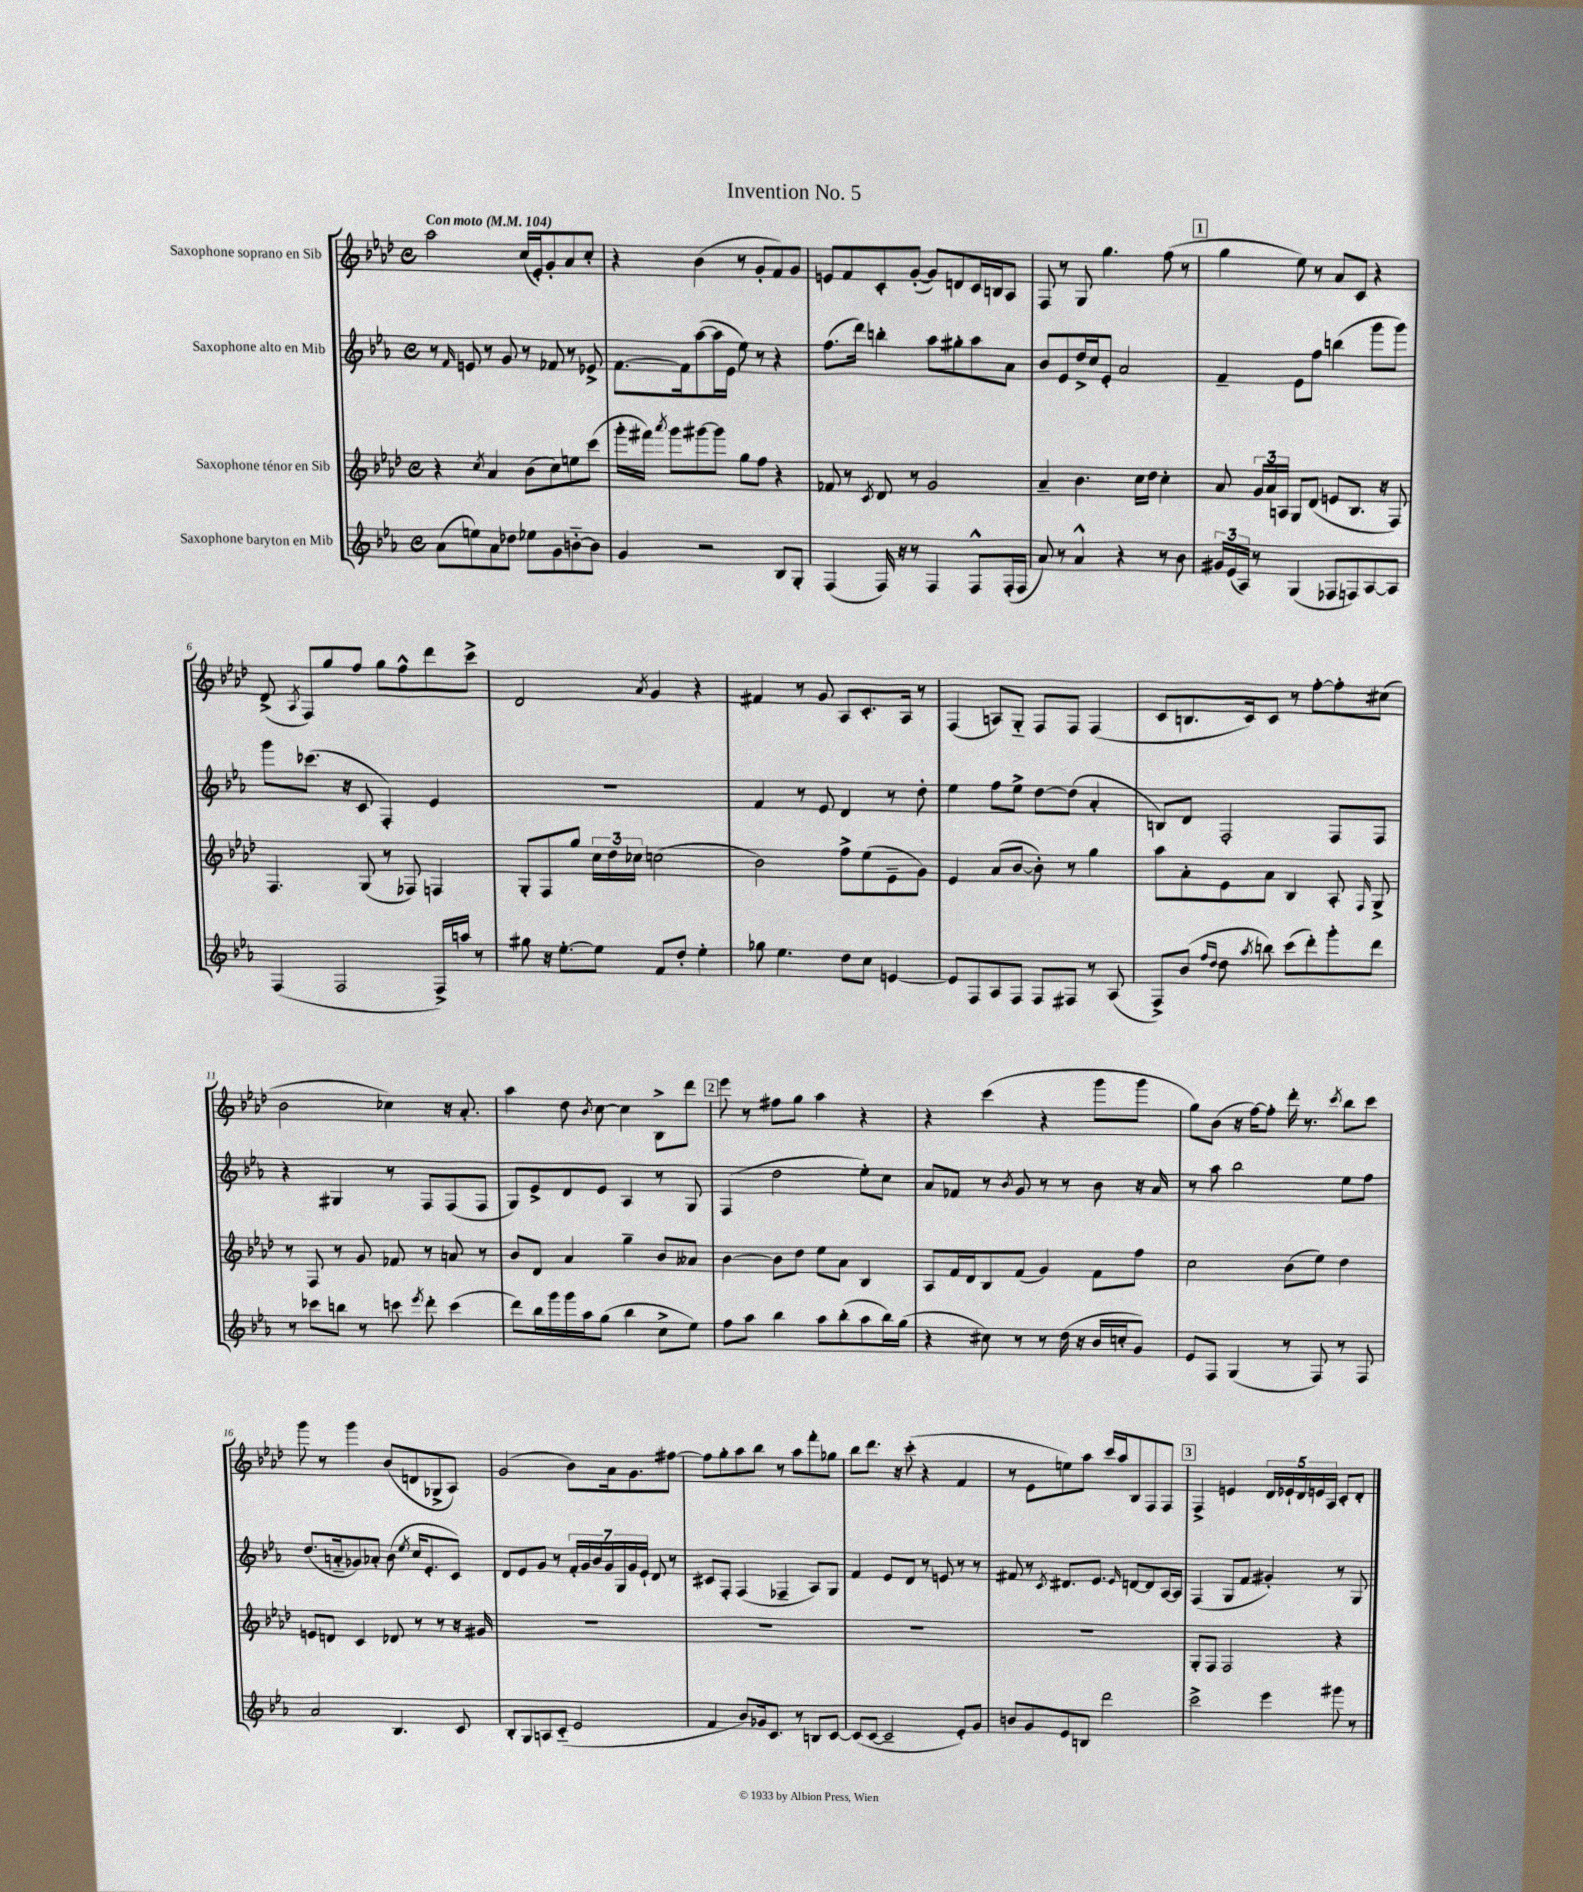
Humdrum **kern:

**kern	**kern	**kern	**kern
*staff4	*staff3	*staff2	*staff1
*clefG2	*clefG2	*clefG2	*clefG2
*k[b-e-a-]	*k[b-e-a-d-]	*k[b-e-a-]	*k[b-e-a-d-]
*M4/4	*M4/4	*M4/4	*M4/4
*met(c)	*met(c)	*met(c)	*met(c)
*MM104	*MM104	*MM104	*MM104
(8a-\L	4r	8r	2aa-\
.	.	16qqf/	.
8ee\)	.	8e/	.
.	8qcc/	.	.
8a-\	4a-/	8r	.
8dd-\J	.	8g/	.
8ee-\L	(8b-\L	8r	(16cc/LL
.	.	.	16e-'/J)
8g\	8cc\)	8f-/	8g'/
[8b'~\	8ee\	8r	8a-/
8b\]J	(8ccc\J	8e-^/	8cc'/J
=	=	=	=
4g/	16ggg'\LL	[8.f\L	4r
.	16fff#\JJ)	.	.
.	8qaaa-/	.	.
.	8ggg\L	.	.
.	.	16f\]k	.
2r	[8ggg#\	([8aa-\	(4b-\
.	8ggg#\]J	16aa-\]L	.
.	.	16e-\JJ	.
.	8gg\L	8ee-\)	8r
.	8ff\J	8r	8g'/L
8B-/L	4r	4r	8f/)
8G'/J	.	.	8g/J
=	=	=	=
(4F/	8f-/	(8.ff\L	8e/L
.	8r	.	8f/
.	.	16ddd\Jk)	.
.	8qc/	.	.
16F/)	8d-/	4bb'\	8c'/
16r	.	.	.
8r	8r	.	([8g'/J
4F/	2g/	8aa-\L	8g/]L)
.	.	8gg#'\	8d/
8F^^/L	.	8aa-\	16c/L
.	.	.	16B/J
(16F'/L	.	8a-\J	8A-/J
16F/JJ	.	.	.
=	=	=	=
8a-/)	4a-~/	8b-/L	8F/
8r	.	8e-/	8r
4a-^^/	4.b-\	16dd^/L	8G/
.	.	16cc/J	.
.	.	8e-'/J	4.gg\
4r	.	2a-/	.
.	16cc\LL	.	.
.	16dd-\JJ	.	.
8r	4cc'\	.	(8ff\
8b-\	.	.	8r
=	=	=	=
24g#/LL	8a-/	4f~/	4gg\
(24e-/	.	.	.
24A-/JJ)	.	.	.
8r	24g/LL	.	.
.	24a-/	.	.
.	24A/JJ	.	.
(4G/	8G/L	8e-\L	8ee-\)
.	(8d-/J	8ff\J	8r
8F-/L	8e/L	(4bb\	8a-/L
8F/)	8.B-/J	.	8c/J
[8A-/	.	8ggg\L	4r
.	16r	.	.
8A-/]J	8F/)	8ggg\J)	.
=	=	=	=
(4F/	4.F/	8ggg\L	(8d-^/
.	.	.	8qA-/
.	.	(8.ccc-\J	8F/L)
2F/	.	.	8gg/
.	.	16r	.
.	(8G/	8c/	8ff/J
.	8r	4F'/)	8gg\L
.	8F-/)	.	8ff^^\
16F^/LL)	4F/	4e-/	8ddd-\
16aa/JJ	.	.	.
8r	.	.	8ccc^\J
=	=	=	=
8gg#\	8G'/L	1r	2d-/
16r	8F/	.	.
[8.ee-'\L	.	.	.
.	8gg/J	.	.
8ee-\]J	24cc\LL	.	.
.	24dd-\	.	.
.	24cc-\JJ	.	.
.	.	.	8qa-/
8f/L	(2cc\	.	4g/
8dd'/J	.	.	.
4ee-'\	.	.	4r
=	=	=	=
8gg-\	2b-\)	4f/	4f#/
4.ee-\	.	.	.
.	.	8r	8r
.	.	8e-/	8g/
8dd\L	8ff^\L	4d/	8A-/L
8cc\J	(8ee-\	.	8.c'/
[4e/	8e-~\	8r	.
.	.	.	16A-/Jk
.	8g\J)	8dd'\	8r
=	=	=	=
8e/]L	4e-/	4ee-\	(4F/
8F/	.	.	.
8A-/	(8a-/L	8ff\L	8A/L)
8F/J	[8b-/J	8ee-^\J	8G'~/J
8F/L	8b-'\])	[8dd\L	8F/L
8F#/J	8r	(8dd\]J	8F/J
8r	4gg\	4a-'/	(4F/
(8A-/	.	.	.
=	=	=	=
8F^/L)	8aa-\L	8B/L)	8c/L
(8b-/J	8a-'\	8d/J	8.B/
16qqff/LL	.	.	.
16qqdd/JJ	.	.	.
8dd\	8e-\	2F'/	.
.	.	.	16c/k)
8qaa-/	.	.	.
8bb\)	8a-\J	.	8c/J
(8ccc\L	4B-/	.	8r
8ddd'\)	.	.	[8ff'\L
8ggg'\	8A-'/	8F/L	8ff'\]
.	16qqF/	.	.
8ddd\J	8G^/	8F/J	(8cc#\J
=	=	=	=
8r	8r	4r	2b-\
8ccc-\L	8F/	.	.
8bb\J	8r	4G#/	.
8r	8g/	.	.
8ccc\	8f-/	8r	4cc-\)
8qeee-/	.	.	.
8ddd'\	8r	8F/L	.
(4ccc\	8a/	(8F/	16r
.	.	.	8.a-'/
.	8r	8F/J	.
=	=	=	=
8ddd\L)	8b-/L	8G/L)	4aa-\
16bb-\L	8d-/J	8e-^/	.
16ggg\	.	.	.
16ggg\	4a-/	8d/	8dd-\
16aa-\J	.	.	.
.	.	.	8qb-/
(8gg\J	.	8e-/J	[8cc\
4bb-\	4gg~\	4A-/	4cc\]
8cc^\L	8b-/L	8r	8B-^\L
8ee-\J)	8a--/J	8G/	8ddd-\J
=	=	=	=
8ff\L	[4b-\	(4F/	8eee-\
8aa-\J	.	.	8r
4bb-\	8b-\]L	2dd\	8ff#\L
.	8dd-\J	.	8gg\J
8aa-\L	8ee-\L	.	4aa-\
(8bb-'\	8a-\J	.	.
8aa-\	4B-/	8ee-'\L)	4r
16bb-\L)	.	8cc\J	.
(16gg\JJ	.	.	.
=	=	=	=
4r	8A-/L	8a-/L	4r
.	16f/L	8f-/J	.
.	16d-/J	.	.
8cc#\)	8B-/	8r	(4ccc\
.	.	8qb-/	.
8r	(8f/J	8g/	.
8r	4g/)	8r	4r
(16dd\	.	8r	.
16r	.	.	.
16b-/LL	8f\L	8b-\	8ggg\L
16cc'/J	.	.	.
8g/J)	8ff\J	16r	8ggg\J
.	.	16a-/	.
=	=	=	=
8e-/L	2cc\	8r	8gg\L)
8F/J	.	8aa-\	(8b-\J
(4G/	.	2bb-\	16r
.	.	.	[16ff\LK)
.	.	.	8ff'\]J
8r	(8b-\L	.	16ddd-'\
.	.	.	8.r
8F/)	8ee-\J)	.	.
.	.	.	8qccc/
8r	4dd-\	8ee-\L	8bb-\L
8F/	.	8ff\J	8ccc\J
=	=	=	=
2a-/	8e/L	(8.dd/L	8ggg\
.	8d/J	.	8r
.	.	16a'~/k	.
.	4c/	8g-/)	4ggg\
.	.	8a-'/J	.
4.B-/	8d-/	(8b-\	(8b-/L
.	.	8qee-/	.
.	8r	16cc/LK	8d/
.	.	8.e-'/	.
.	8r	.	8G-^/
8c/	16r	8c/J)	8A-/J)
.	16g#/	.	.
=	=	=	=
8B-'/L	1r	8d/L	(2g/
8G/	.	8e-/	.
8A/	.	8g/J	.
(8c'~/J	.	8r	.
2e-/	.	28f'/LL	8b-\L)
.	.	28g/	.
.	.	28b-/	.
.	.	28g/	.
.	.	.	16a-\k
.	.	28G/	.
.	.	28g/	.
.	.	.	8.g\
.	.	28e-`/JJ	.
.	.	8d/	.
.	.	8r	[8ff#\J
=	=	=	=
4f/	1r	8c#/L	8ff#\]L
.	.	8F'/J	8gg'\
8b-/L)	.	(4F/	8aa-\
16g-/k	.	.	8bb-\J
8.c/J	.	.	.
.	.	4F-~/	8r
8r	.	.	8aa-\L
8B/L	.	8A-/L)	8fff'\
[8c/J	.	8G/J	8gg-\J
=	=	=	=
(8c/]L	1r	4f/	8bb-\L
[8c/J	.	.	8.ddd-\J
2c~/]	.	8e-/L	.
.	.	.	16r
.	.	8d/J	(8ccc'\
.	.	8r	4r
.	.	8e/	.
8e-'/L)	.	8r	4f/
8g/J	.	8r	.
=	=	=	=
8b/L	1r	8f#/	8r
8g/	.	8r	8e-\L
.	.	8qc/	.
8e-/	.	8.d#/L	8ee\)
8B/J	.	.	8aa-\J
.	.	8.e-/J	.
2ddd\	.	.	16ccc/LL
.	.	.	16aa-/J
.	.	16qqe-/	.
.	.	[8d/L	8B-/
.	.	8d/]	8F/
.	.	[16A-/L	8F/J
.	.	16A-/]JJ	.
=	=	=	=
2ccc^\	8G'/L	(4F/	4F^/
.	8F/J	.	.
.	2F/	8G/L	4e/
.	.	8f/J	.
4eee-\	.	4g#'/)	20d-/LL
.	.	.	20e-`/
.	.	.	20d-/
.	.	.	20e/
.	.	.	20A-/JJ
8ggg#\	4r	8r	8c'/L
8r	.	8G/	8d-'/J
==	==	==	==
*-	*-	*-	*-
